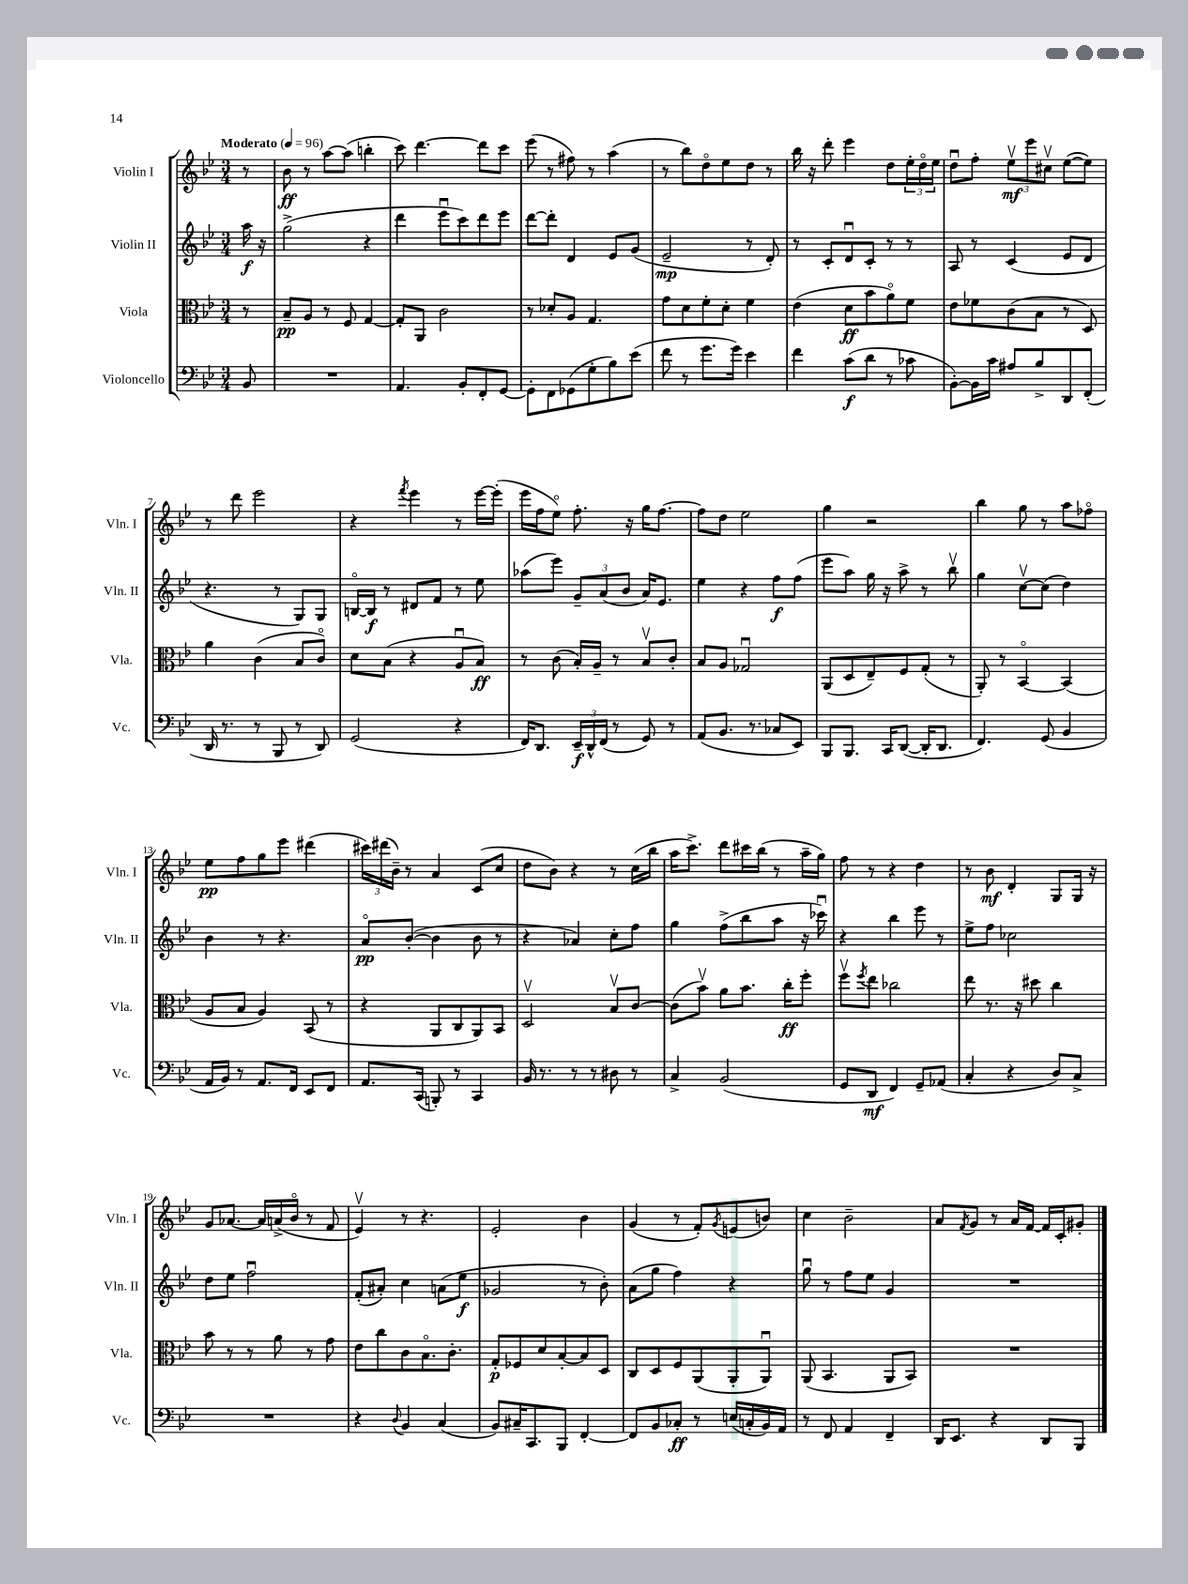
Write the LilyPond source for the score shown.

<<
\new StaffGroup <<
\new Staff = "s0" \with { instrumentName = "Violin I" shortInstrumentName = "Vln. I" } {
    \clef treble \key bes \major \numericTimeSignature \time 3/4 \partial 8 \tempo "Moderato" 4 = 96
    r8 |
    bes'8\ff r8 a''8~ a''8( b''4-. |
    c'''8) d'''4.~ d'''8 c'''8 |
    ees'''8( r8 fis''8) r8 a''4( |
    r8 bes''8) d''8\flageolet ees''8 d''8 r8 |
    bes''16 r16 d'''8-. ees'''4 d''8 \tuplet 3/2 { ees''16-. d''16\flageolet ees''16 } |
    d''8\downbow f''8-. \tuplet 3/2 { ees''8\upbow\mf ees'''8 cis''8\upbow } ees''8~( ees''8) |
    r8 d'''8 ees'''2 |
    r4 \acciaccatura { f'''8 } ees'''4 r8 ees'''16~ ees'''16-.( |
    ees'''16 f''16 ees''8\flageolet) f''8.-. r16 g''16 f''8.~ |
    f''8 d''8 ees''2 |
    g''4 r2 |
    bes''4 g''8 r8 a''8 fes''8\flageolet |
    ees''8\pp f''8 g''8 ees'''8 dis'''4( |
    \tuplet 3/2 { cis'''16) dis'''16( bes'16--) } r8 a'4 c'8( c''8 |
    d''8 bes'8) r4 r8 c''16( bes''16 |
    a''16 c'''8.->) d'''8 cis'''16 bes''16( r8 a''16-- g''16) |
    f''8 r8 r4 d''4 |
    r8 bes'8\mf d'4-. g8 g16 r16 |
    g'8 aes'8.~ aes'16 a'16->( bes'16\flageolet r8 f'8 |
    ees'4\upbow) r8 r4. |
    ees'2-. bes'4 |
    g'4( r8 f'8-.) \acciaccatura { g'8 } e'8( b'8) |
    c''4 bes'2-- |
    a'8 \acciaccatura { f'8 } g'8 r8 a'16 f'16~ f'16 c'16-. gis'8-. \bar "|." |
}
\new Staff = "s1" \with { instrumentName = "Violin II" shortInstrumentName = "Vln. II" } {
    \clef treble \key bes \major \numericTimeSignature \time 3/4 \partial 8
    a''16\f r16 |
    g''2->( r4 |
    d'''4 ees'''8\downbow c'''8) d'''8 ees'''8 |
    d'''8~ d'''8-. d'4 ees'8 g'8( |
    ees'2--\mp r8 d'8-.) |
    r8 c'8-. d'8\downbow c'8-. r8 r8 |
    a8 r8 c'4( ees'8 d'8 |
    r4. r8 g8) g8 |
    b16~\flageolet b16\f r8 dis'8 f'8 r8 ees''8 |
    aes''8( ees'''8) \tuplet 3/2 { g'8-- a'8( bes'8 } a'16) ees'8. |
    ees''4 r4 f''8\f f''8( |
    ees'''8 a''8) g''16 r16 a''8-> r8 bes''8\upbow |
    g''4 c''8~\upbow c''8( d''4) |
    bes'4 r8 r4. |
    a'8\flageolet\pp bes'8~-.( bes'4 bes'8 r8 |
    r4 aes'4) c''8-. f''8 |
    g''4 f''8->( bes''8 a''8 r16 ces'''16\downbow) |
    r4 bes''4 ees'''8 r8 |
    ees''8-> f''8 ces''2 |
    d''8 ees''8 f''2\downbow |
    f'8-.( ais'8-.) c''4 a'8( ees''8\f |
    ges'2 r8 bes'8-.) |
    a'8( g''8 f''4) r4 |
    g''8\downbow r8 f''8 ees''8 g'4 |
    R2. \bar "|." |
}
\new Staff = "s2" \with { instrumentName = "Viola" shortInstrumentName = "Vla." } {
    \clef alto \key bes \major \numericTimeSignature \time 3/4 \partial 8
    r8 |
    bes8--\pp a8 r8 f8 g4~ |
    g8-. a,8 c'2 |
    r8 des'8-. a8 g4. |
    g'8 d'8 f'8-. d'8-. f'4 |
    ees'4( d'8\ff bes'8 a'8\flageolet) f'8 |
    ees'8 fes'8 c'8( bes8 r8 d8) |
    a'4 c'4( bes8 c'8\flageolet) |
    d'8 bes8( r4 a8\downbow bes8\ff) |
    r8 c'8( bes16-.) a16-- r8 bes8\upbow c'8-. |
    bes8 a8 ges2\downbow |
    a,8( d8 ees8--) f8 g8-.( r8 |
    a,8-.) r8 bes,4~\flageolet bes,4( |
    a8 bes8 a4) bes,8( r8 |
    r4 a,8 c8 a,8) bes,8 |
    d2\upbow bes8\upbow c'8~ |
    c'8( bes'8\upbow) a'8 bes'8. c''16-.\ff f''8-. |
    f''8\upbow \acciaccatura { f''8 } ees''8 ces''2 |
    ees''8 r8. r16 dis''8 c''4 |
    bes'8 r8 r8 a'8 r8 g'8 |
    ees'8 c''8 c'8 bes8.\flageolet c'8.-. |
    g8-.\p fes8 d'8 bes8~-. bes8 d8 |
    c8 d8 f8 a,8( a,8-. a,8\downbow) |
    a,8( bes,4. a,8 bes,8) |
    R2. \bar "|." |
}
\new Staff = "s3" \with { instrumentName = "Violoncello" shortInstrumentName = "Vc." } {
    \clef bass \key bes \major \numericTimeSignature \time 3/4 \partial 8
    bes,8 |
    R2. |
    a,4. bes,8-. f,8-. g,8~ |
    g,8-. f,8 ges,8( g8-. bes8) ees'8( |
    f'8 r8 g'8. g'16) ees'4 |
    f'4 c'8\f( d'8 r8 ces'8 |
    bes,8~-.) bes,16 c'16 ais8 bes8-> d,8 f,8-.( |
    d,16 r8. r8 bes,,8 r8 d,8) |
    g,2( r4 |
    f,16) d,8. \tuplet 3/2 { ees,16--\f d,16-^ f,16( } r8 g,8) r8 |
    a,8( bes,8. r8. ces8 ees,8) |
    bes,,8 bes,,8. c,16 d,8~( d,16-. d,8. |
    f,4.) g,8( bes,4 |
    a,16 bes,16) r8 a,8. f,16 ees,8 f,8 |
    a,8. c,16( b,,8-.) r8 c,4 |
    bes,16 r8. r8 r8 dis8 r8 |
    c4-> bes,2( |
    g,8 d,8\mf f,4) g,8-- aes,8( |
    c4-. r4 d8) c8-> |
    R2. |
    r4 \appoggiatura { d8 } bes,4 c4( |
    bes,8) cis16-- c,8. bes,,8 f,4~-. |
    f,8 bes,8 ces8-.\ff r8 e16( c16-. bes,16) a,16 |
    r8 f,8 a,4 f,4-- |
    d,16 ees,8. r4 d,8 bes,,8 \bar "|." |
}
>>
>>
